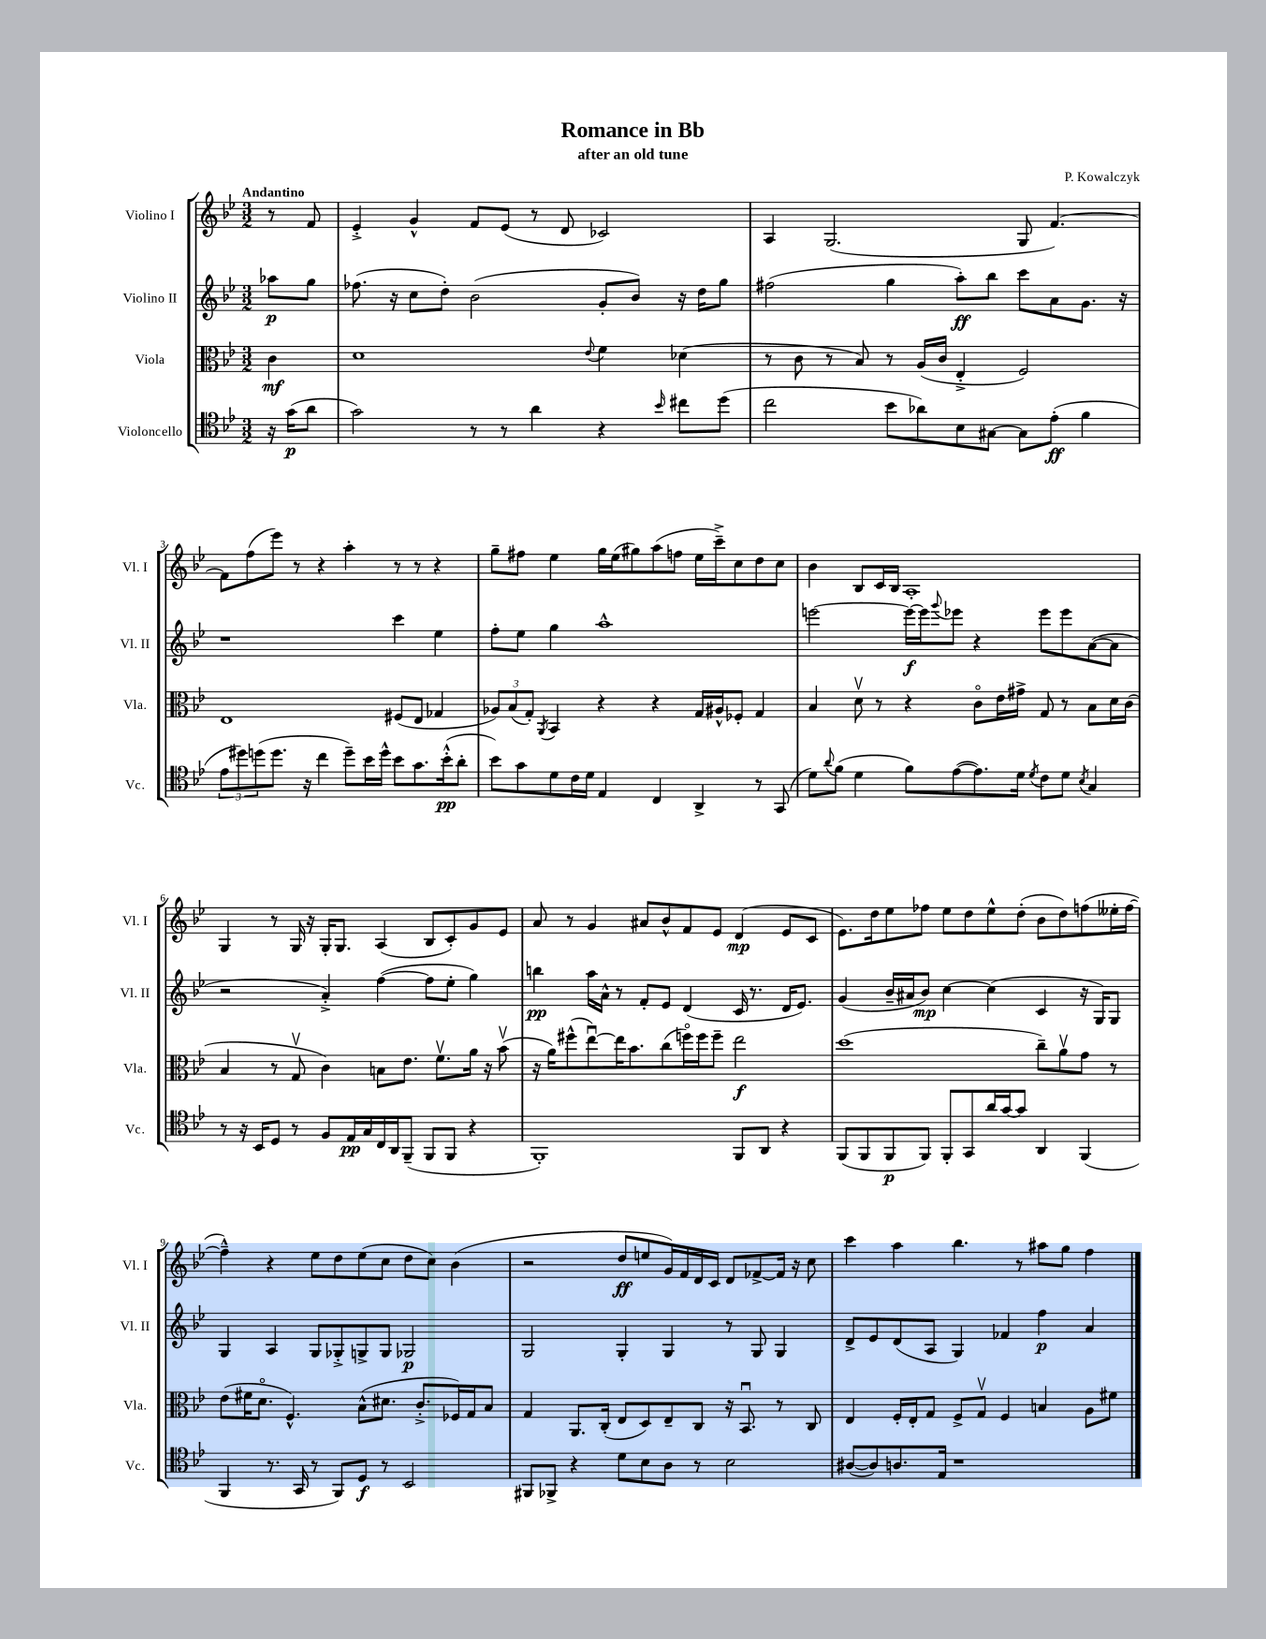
\header { title = "Romance in Bb" composer = "P. Kowalczyk" subtitle = "after an old tune" }
<<
\new StaffGroup <<
\new Staff = "s0" \with { instrumentName = "Violino I" shortInstrumentName = "Vl. I" } {
    \clef treble \key bes \major \numericTimeSignature \time 3/2 \partial 4 \tempo "Andantino"
    r8 f'8 |
    ees'4-.-> g'4-^ f'8 ees'8( r8 d'8 ces'2) |
    a4 g2.( g8 f'4.~) |
    f'8 f''8( ees'''8) r8 r4 a''4-. r8 r8 r4 |
    g''8-- fis''8 ees''4 g''16 ees''16( gis''8) a''8( f''8 ees''16 c'''16--->) c''8 d''8 c''8 |
    bes'4 bes8 c'16 bes16 a1-. |
    g4 r8 g16 r16 g16-. g8. a4( bes8 c'8-.) g'8 ees'8 |
    a'8 r8 g'4 ais'8 bes'8-^ f'8 ees'8 d'4\mp( ees'8 c'8 |
    ees'8.) d''16 ees''8 fes''8 ees''8 d''8 ees''8-^ d''8-.( bes'8 d''8) f''8( eeses''16-. f''16~ |
    f''4---^) r4 ees''8 d''8 ees''8( c''8 d''8 c''8) bes'4( |
    r2 d''8\ff e''8 g'16) f'16 d'16 c'16 d'8 fes'8~-> fes'16 r16 c''8 |
    c'''4 a''4 bes''4. r8 ais''8 g''8 f''4 \bar "|." |
}
\new Staff = "s1" \with { instrumentName = "Violino II" shortInstrumentName = "Vl. II" } {
    \clef treble \key bes \major \numericTimeSignature \time 3/2 \partial 4
    aes''8\p g''8 |
    fes''8.( r16 c''8 d''8-.) bes'2( g'8-. bes'8) r16 d''16 g''8 |
    fis''2( g''4 a''8-.\ff) bes''8 c'''8 a'8 g'8. r16 |
    r1 c'''4 ees''4 |
    f''8-. ees''8 g''4 a''1-^ |
    e'''2~ e'''16~\f e'''16 \appoggiatura { g'''8 } ees'''8 r4 ees'''8 ees'''8 a'8~( a'8 |
    r2 a'4-.->) f''4~( f''8 ees''8-. g''4) |
    b''4\pp a''16 a'16-^ r8 f'8-. ees'8 d'4( c'16 r8. d'16 ees'8.) |
    g'4( bes'16-- ais'16 bes'8\mp) c''4~ c''4( c'4 r16 g16) g8 |
    g4 a4 g8 ges8-.-> g8-> g8 ges2\p |
    g2 g4-. g4 r8 g8 g4 |
    d'8-> ees'8 d'8( a8 g4) fes'4 f''4\p a'4 \bar "|." |
}
\new Staff = "s2" \with { instrumentName = "Viola" shortInstrumentName = "Vla." } {
    \clef alto \key bes \major \numericTimeSignature \time 3/2 \partial 4
    c'4\mf |
    d'1 \appoggiatura { ees'8 } f'4 des'4( |
    r8 c'8 r8 bes8) r8 a16( c'16 ees4-.-> f2) |
    ees1 fis8( ees8 ges4 |
    \tuplet 3/2 { aes8) bes8( g8-.) } \acciaccatura { a,8 } bes,4 r4 r4 g16 ais16-^ fes8-. g4 |
    bes4 d'8\upbow r8 r4 c'8\flageolet ees'16 gis'16-> g8 r8 bes8 d'16 c'16( |
    bes4 r8 g8\upbow c'4) b8 ees'8. f'8.\upbow a'16 r16 bes'8\upbow( |
    r16 a'16) fis''8-^( ees''8~\downbow) ees''16 bes'8. c''8( f''16\flageolet) f''16 f''8-- ees''2\f |
    d''1( c''8--) a'8\upbow g'8 r8 |
    ees'8( fis'16 d'8.\flageolet f4.-^) bes8-^( dis'8. c'8.-.-> fes16) g16 bes8 |
    g4 a,8. c16-.( ees8 d8) ees8-- c8 r16 bes,8.\downbow r8 c8 |
    ees4 f16-. ees16-. g8 f8-> g8\upbow f4 b4 a8 fis'8 \bar "|." |
}
\new Staff = "s3" \with { instrumentName = "Violoncello" shortInstrumentName = "Vc." } {
    \clef tenor \key bes \major \numericTimeSignature \time 3/2 \partial 4
    r16 g'16\p( a'8 |
    g'2) r8 r8 a'4 r4 \grace { bes'16 } cis''8 d''8( |
    c''2 bes'8 aes'8) bes8 gis8~ gis8 ees'8-.\ff( f'4 |
    \tuplet 3/2 { ees'8 dis''8) d''8( } d''8. r16 c''4 d''8--) bes'16 d''16-^ bes'8 g'8. bes'16-.-^\pp( a'8-. |
    bes'8) g'8 d'8 c'16 d'16 ees4 c4 a,4-> r8 g,8( |
    d'8) \appoggiatura { a'8 } f'8( d'4 f'8) ees'8~( ees'8.) d'16 \acciaccatura { d'8 } c'8 d'8 \acciaccatura { bes8 } g4 |
    r8 r16 bes,16 d8 r8 f8 ees16\pp g16 c16 a,16 f,8--( f,8 f,8 r4 |
    f,1-.) f,8 a,8 r4 |
    f,8( f,8 f,8\p f,8) f,8-. g,8 a'16 g'16~ g'8 a,4 f,4( |
    f,4 r8. g,16 r8 f,8) d8\f r8 bes,2 |
    fis,8 fes,8-> r4 d'8 bes8 a8 r8 bes2 |
    ais8~( ais8) a8. ees16 r1 \bar "|." |
}
>>
>>
